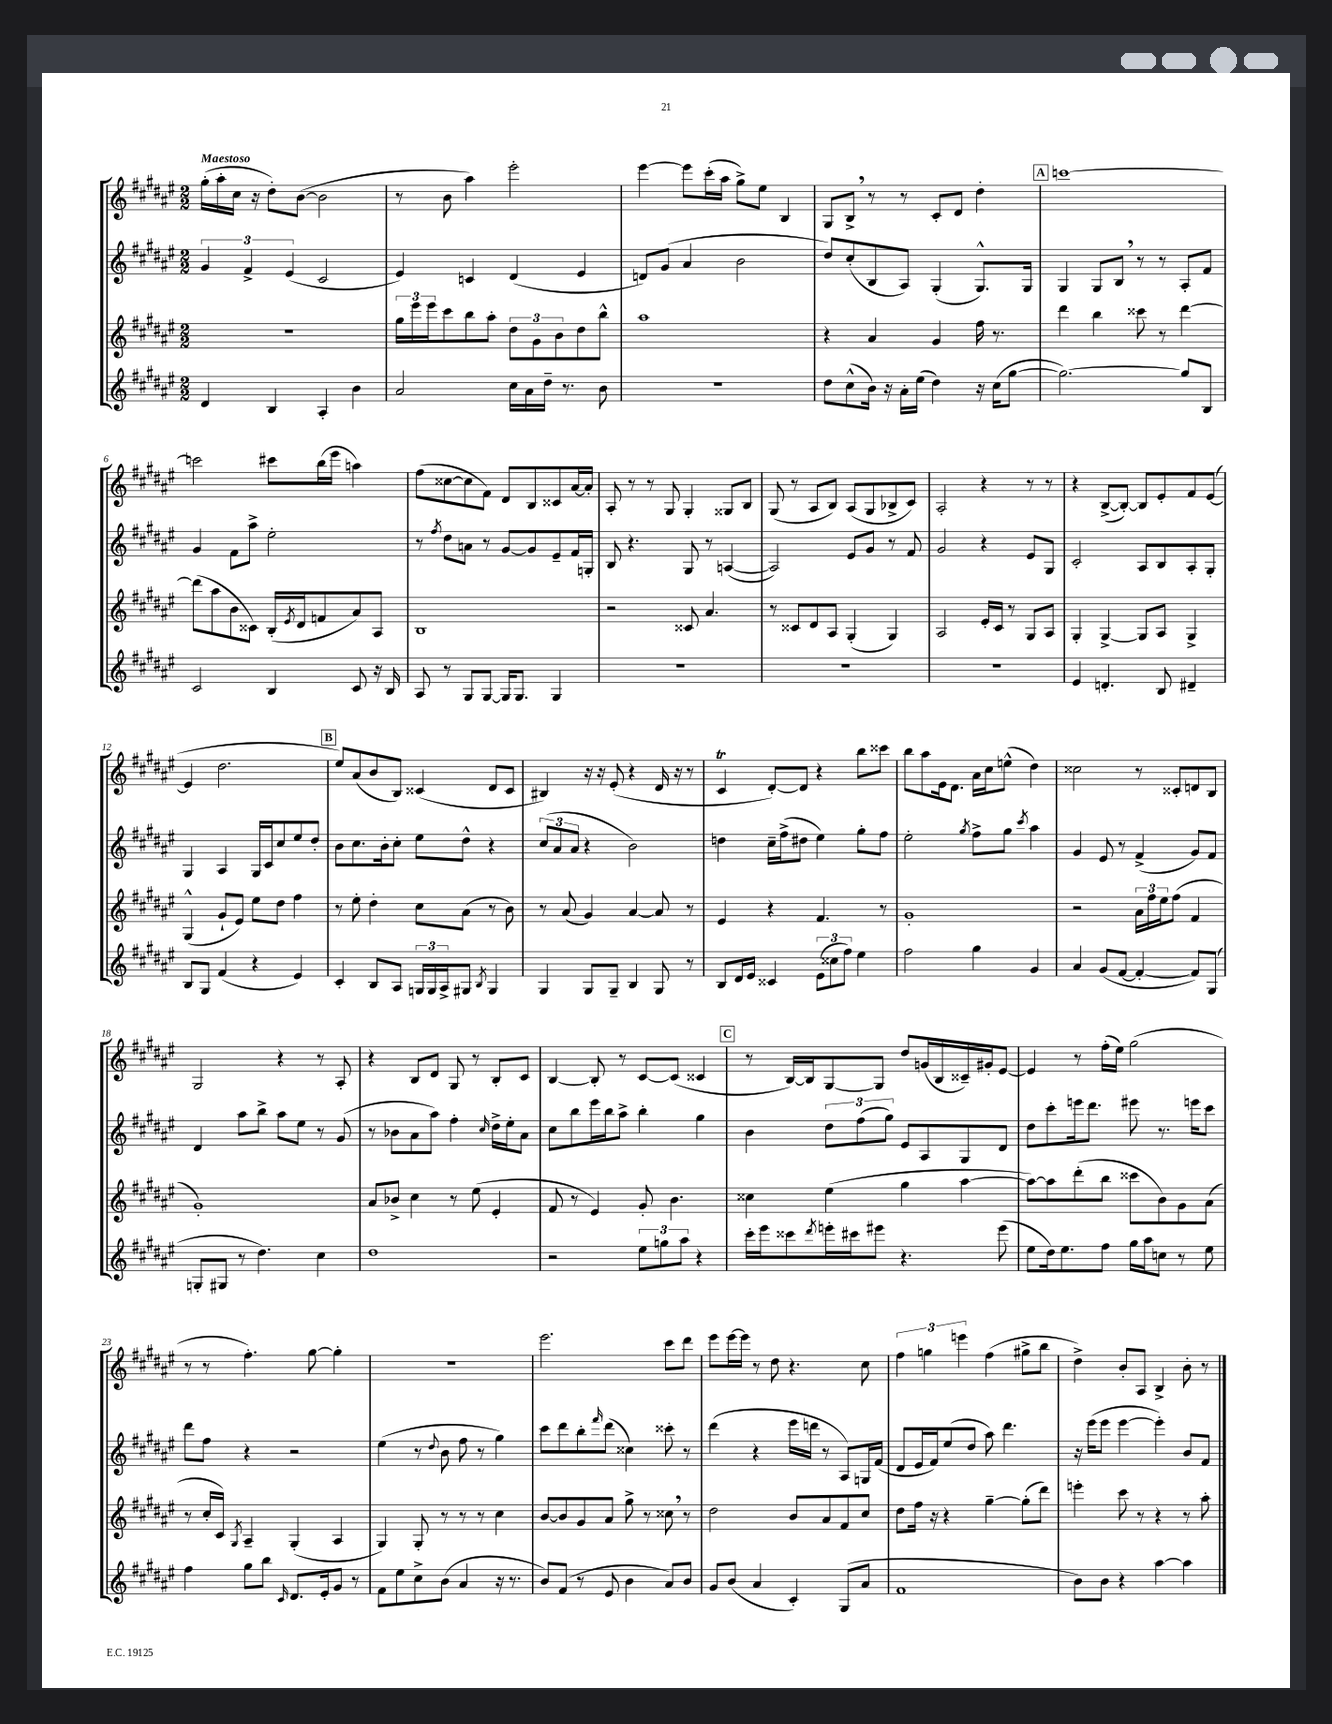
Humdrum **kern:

**kern	**kern	**kern	**kern
*part4	*part3	*part2	*part1
*staff4	*staff3	*staff2	*staff1
*clefG2	*clefG2	*clefG2	*clefG2
*k[f#c#g#d#a#e#]	*k[f#c#g#d#a#e#]	*k[f#c#g#d#a#e#]	*k[f#c#g#d#a#e#]
*M2/2	*M2/2	*M2/2	*M2/2
=1	=1	=1	=1
!	!	!	!LO:TX:a:B:t=Maestoso
4d#/	1r	6g#/	(16gg#'\LL
.	.	.	16aa#'\
.	.	.	16cc#\JJ
.	.	6f#^/	.
.	.	.	16r
4B/	.	.	8dd#'\L)
.	.	(6e#/	.
.	.	.	([8b\J
4A#'/	.	2c#/	2b\]
4b\	.	.	.
=2	=2	=2	=2
2a#/	24gg#\LL	4e#/)	8r
.	24eee#\	.	.
.	24eee#\J	.	.
.	8ccc#\	.	8b\
.	8bb\	4cn/	4aa#\)
.	8aa#'\J	.	.
16cc#\LL	12dd#\L	(4d#/	2eee#'\
16a#\	.	.	.
.	12g#\	.	.
16dd#~\JJ	.	.	.
.	12b\	.	.
8.r	.	.	.
.	8dd#\	4e#/	.
8b\	8bb^^\J	.	.
=3	=3	=3	=3
1r	1aa#	8dn/L)	[4eee#\
.	.	(8g#/J	.
.	.	4a#/	8eee#\L]
.	.	.	(16ccc#'\L
.	.	.	16aa#\JJ
.	.	2b\	8gg#^\L)
.	.	.	8ee#\J
.	.	.	4B/
=4	=4	=4	=4
8dd#\L	4r	8dd#/L)	8G#/L
(8cc#^^\	.	(8cc#'/	8B^,/J
16b\Jk)	4a#/	8B/	8r
16r	.	.	.
16a#'\LL	.	8A#/J)	8r
(16ee#\JJ	.	.	.
4dd#\)	4g#/	(4G#'/	8c#'/L
.	.	.	8d#/J
16r	16ff#\	8.G#^^/L)	4dd#'\
(16cc#\KL	8.r	.	.
[8gg#\J	.	.	.
.	.	16G#/Jk	.
!!LO:REH:place=s1:t=A
=5	=5	=5	=5
2.gg#\_)	4ddd#\	4G#/	[1cccn
.	4bb\	8G#/L	.
.	.	8B,/J	.
.	8ccc##X\	8r	.
.	8r	8r	.
8gg#/L]	[4ddd#\	8A#'/L	.
8B/J	.	8f#/J	.
!!LO:LB:g=z
=6	=6	=6	=6
2c#/	(8ddd#\L]	4g#/	2cccn\]
.	8aa#\	.	.
.	8b\	8f#\L	.
.	8c##X\J)	8aa#^\J	.
4B/	(16B'/LL	2ee#'\	8ccc#X\L
.	8qe#/	.	.
.	16d#/J	.	.
.	8fn/	.	(16bb\L
.	.	.	16eee#\JJ
8c#/	8a#/)	.	4aan\)
16r	8A#/J	.	.
16B/	.	.	.
=7	=7	=7	=7
8A#/	1B	8r	(8ff#\L
.	.	8qff#/	.
8r	.	8dd#\L	[8cc##X\
8G#/L	.	8an\J	8cc##\]
[8G#/J	.	8r	8f#\J)
16G#/KL]	.	[8g#/L	8d#/L
8.G#/J	.	.	.
.	.	8g#/]	8B/
4G#/	.	8e#~/	8c##X/
.	.	16f#/L	[16a#/L
.	.	16Gn'/JJ	16a#'/JJ]
=8	=8	=8	=8
1r	2r	8B/	8A#'/
.	.	4.r	8r
.	.	.	8r
.	.	.	8G#/
.	8c##X/	8G#/	4G#'/
.	4.a#/	8r	.
.	.	([4An/	8G##X/L
.	.	.	8B/J
=9	=9	=9	=9
1r	8r	2A/])	(8G#/
.	8c##X/L	.	8r
.	8d#/	.	8A#/L
.	8A#/J	.	8B/J)
.	(4G#'/	8e#/L	(8A#/L
.	.	8g#/J	8G#/
.	4G#/)	8r	8B-X^/
.	.	8f#/	8c#/J)
=10	=10	=10	=10
1r	2A#/	2g#/	2A#'/
.	16e#'/LL	4r	4r
.	16c#/JJ	.	.
.	8r	.	.
.	8G#/L	8e#/L	8r
.	8A#/J	8G#/J	8r
=11	=11	=11	=11
4e#/	4G#'/	2c#'/	4r
4.dn'/	[4G#^/	.	([8B^/L
.	.	.	8B'/J_)
.	8G#/L]	8A#/L	8B/L]
8B/	8A#/J	8B/	8e#'/
4d#X~/	4G#^/	8A#'/	8f#/
.	.	8G#'/J	([8e#/J
!!LO:LB:g=z
=12	=12	=12	=12
8B/L	(4G#^^/	4G#/	4e#/]
8G#/J	.	.	.
(4f#/	8g#`/L	4A#/	2.dd#\
.	8e#/J)	.	.
4r	8ee#\L	16G#/LL	.
.	.	16c#/J	.
.	8dd#\J	8cc#/	.
4e#/)	4ff#\	8ee#/	.
.	.	8dd#'/J	.
!!LO:REH:place=s1:t=B
=13	=13	=13	=13
4c#'/	8r	8b\L	8ee#/L)
.	8ee#'\	8.cc#\	(8a#/
8B/L	4dd#'\	.	8b/
.	.	16b'\k	.
8A#/J	.	8cc#'\J	8B/J)
24Gn/LL	8cc#\L	8ee#\L	(4c##X/
24G/	.	.	.
24A#^/J	.	.	.
8G#X/J	(8a#\J	8dd#^^\J	.
8qB/	.	.	.
4G#/	8r	4r	8d#/L
.	8b\)	.	8c##/J
=14	=14	=14	=14
4G#/	8r	(12cc#/L	4B#X/)
.	.	12a#/	.
.	(8a#/	.	.
.	.	12a#/J	.
8G#/L	4g#/)	4r	16r
.	.	.	16r
8G#~/J	.	.	(8e#'/
4B/	[4a#/	2b\)	4r
8G#/	8a#/]	.	16d#/
.	.	.	16r
8r	8r	.	8r
=15	=15	=15	=15
8B/L	4e#/	4ddn\	4c#T/
16d#/L	.	.	.
16e#/JJ	.	.	.
4c##X/	4r	16cc#~\LL	[8d#'/L)
.	.	(16ff#^\J	.
.	.	8dd#X\J	8d#/J]
(12e#\L	4.f#/	4ee#\)	4r
12cc##X\	.	.	.
12ff#\J)	.	.	.
4ee#\	.	8gg#'\L	8bb\L
.	8r	8ff#\J	8ccc##X\J
=16	=16	=16	=16
2ff#\	1g#'	2ee#'\	8bb\L
.	.	.	8aa#\
.	.	.	16e#\k
.	.	.	8.d#\J
.	.	8qgg#/	.
4gg#\	.	8ff#^\L	16a#\LL
.	.	.	16cc#\J
.	.	8gg#\J	(8een^^\J
.	.	8qccc#/	.
4g#/	.	4aa#\	4dd#\)
=17	=17	=17	=17
4a#/	2r	4g#/	2cc##X\
(8g#/L	.	8e#/	.
[8f#/J	.	8r	.
4f#'/_	24a#\LL	(4f#^/	8r
.	24ff#\	.	.
.	24ee#\J	.	.
.	(8ff#\J	.	8c##X'/L
8f#/L])	4f#/	8g#/L)	8dn/
(8G#/J	.	8f#/J	8B/J
!!LO:LB:g=z
=18	=18	=18	=18
8Gn'/L	1g#')	4d#/	2G#/
8G#X/J	.	.	.
8r	.	8aa#\L	.
4.dd#\)	.	8bb^\J	.
.	.	8aa#\L	4r
.	.	8ee#\J	.
4cc#\	.	8r	8r
.	.	(8g#/	8A#'/
=19	=19	=19	=19
1dd#	8a#/L	8r	4r
.	8b-X^/J	8b-X\L	.
.	4cc#\	8a#\	8B/L
.	.	8aa#\J)	8d#/J
.	8r	4ff#'\	8G#/
.	(8ee#\	.	8r
.	.	16qqcc#/	.
.	4e#'/	16dd#^\LL	8B'/L
.	.	16ee#'\J	.
.	.	8a#\J	8c#/J
=20	=20	=20	=20
2r	8f#/	8cc#\L	[4B/
.	8r	8bb\	.
.	4e#/)	16eee#\L	8B'/]
.	.	16bb\J	.
.	.	8aa#^\J	8r
12ee#\L	8g#'/	4bb'\	[8c#/L
12ggn\	.	.	.
.	4.b\	.	(8c#/J]
12aa#\J	.	.	.
4r	.	4gg#\	4c##X/
!!LO:REH:place=s1:t=C
=21	=21	=21	=21
16ccc#'\LL	4cc##X\	4b\	8r
16eee#\J	.	.	.
8ccc##X\	.	.	[16B/LL)
.	.	.	16B/J]
8qddd#/	.	.	.
16eeen'\L	(4ee#\	12dd#\L	[8G#/
16ccc#X\J	.	.	.
.	.	(12ff#\	.
8eee#X\J	.	.	8G#/J]
.	.	12gg#\J)	.
4.r	4gg#\	8e#/L	8dd#/L
.	.	8A#/	(16gn/L
.	.	.	16B/
.	[4aa#\	8G#/	16c##X~/)
.	.	.	16g#X'/J
(8eee#\	.	8d#/J	[8e#/J
=22	=22	=22	=22
8ee#\L	8aa#\L_)	8dd#\L	4e#/]
16dd#\k)	8aa#\]	8ccc#'\	.
8.ee#\	.	.	.
.	(8ddd#'\	16eeen\k	8r
.	.	8.ddd#\J	.
8ff#\J	8bb\J	.	(16ff#'\LL
.	.	.	16ee#\JJ)
16gg#\LL	8ccc##X\L	8eee#X\	(2gg#\
16aa#\J	.	.	.
8ccn\J	8b\)	8.r	.
8r	8g#\	.	.
.	.	16eeen\KL	.
8ee#\	(8a#\J	8ccc#\J	.
!!LO:LB:g=z
=23	=23	=23	=23
4ff#\	8r	8ddd#\L	8r
.	16cc#'/LL	8ff#\J	8r
.	16c#/JJ)	.	.
.	8qG#/	.	.
8gg#\L	4A#~/	4r	4.ff#'\)
8bb\J	.	.	.
16qqc#/	.	.	.
8.d#/L	(4G#'/	2r	.
.	.	.	[8gg#\
16e#'/k	.	.	.
8g#/J	4A#/	.	4gg#'\]
8r	.	.	.
=24	=24	=24	=24
8f#\L	4G#/)	(4ee#\	1r
8ee#\	.	.	.
8cc#^\	8G#'/	8r	.
.	.	8qqdd#/	.
(8b\J	8r	8b\	.
4a#/	8r	8ff#\	.
.	8r	8r	.
16r	4cc#\	4gg#\)	.
8.r	.	.	.
=25	=25	=25	=25
8b/L)	[8b/L	8ccc#\L	2.eee#\
(8f#/J	8b/]	8ddd#\	.
8r	8g#/	8bb'\	.
.	.	16qqfff#/	.
8e#/	8a#/J	(8ddd#\J	.
4b\	8gg#^\	4cc##X\)	.
.	8r	.	.
8a#/L)	8cc##X,\	8ccc##X'\	8ccc#\L
8b/J	8r	8r	8ddd#\J
=26	=26	=26	=26
8g#/L	2dd#\	(4ddd#\	8eee#\L
(8b/J	.	.	[16eee#\L
.	.	.	16eee#\JJ]
4a#/	.	4r	8r
.	.	.	8dd#\
4c#'/)	8b/L	16eee#\LL	4.r
.	.	16dddn\JJ	.
.	8a#/	8r	.
(8G#/L	8f#/	8A#/L)	.
8a#/J	8cc#/J	16Gn/L	8cc#\
.	.	(16f#/JJ	.
=27	=27	=27	=27
1f#	8dd#\L	8d#/L	6ff#\
.	16ff#\Jk	16e#/L	.
.	.	.	6ggn\
.	16r	16f#/J)	.
.	4r	(8ee#/	.
.	.	.	6eeen\
.	.	8dd#/J	.
.	[4gg#~\	8aa#\)	(4ff#\
.	.	4.ddd#\	.
.	(8gg#'\L]	.	8gg#X^\L
.	8ddd#\J)	.	8bb\J
=28	=28	=28	=28
8b\L)	4eeen'\	16r	4dd#^\)
.	.	(16eee#\KL	.
8b\J	.	8eee#\J	.
4r	8ccc#\	[4eee#\	8b'/L
.	8r	.	8A#/J
[4aa#\	4r	4eee#'\])	4B^/
4aa#\]	8r	8b/L	8b'\
.	8aa#'\	8f#/J	8r
==	==	==	==
*-	*-	*-	*-
